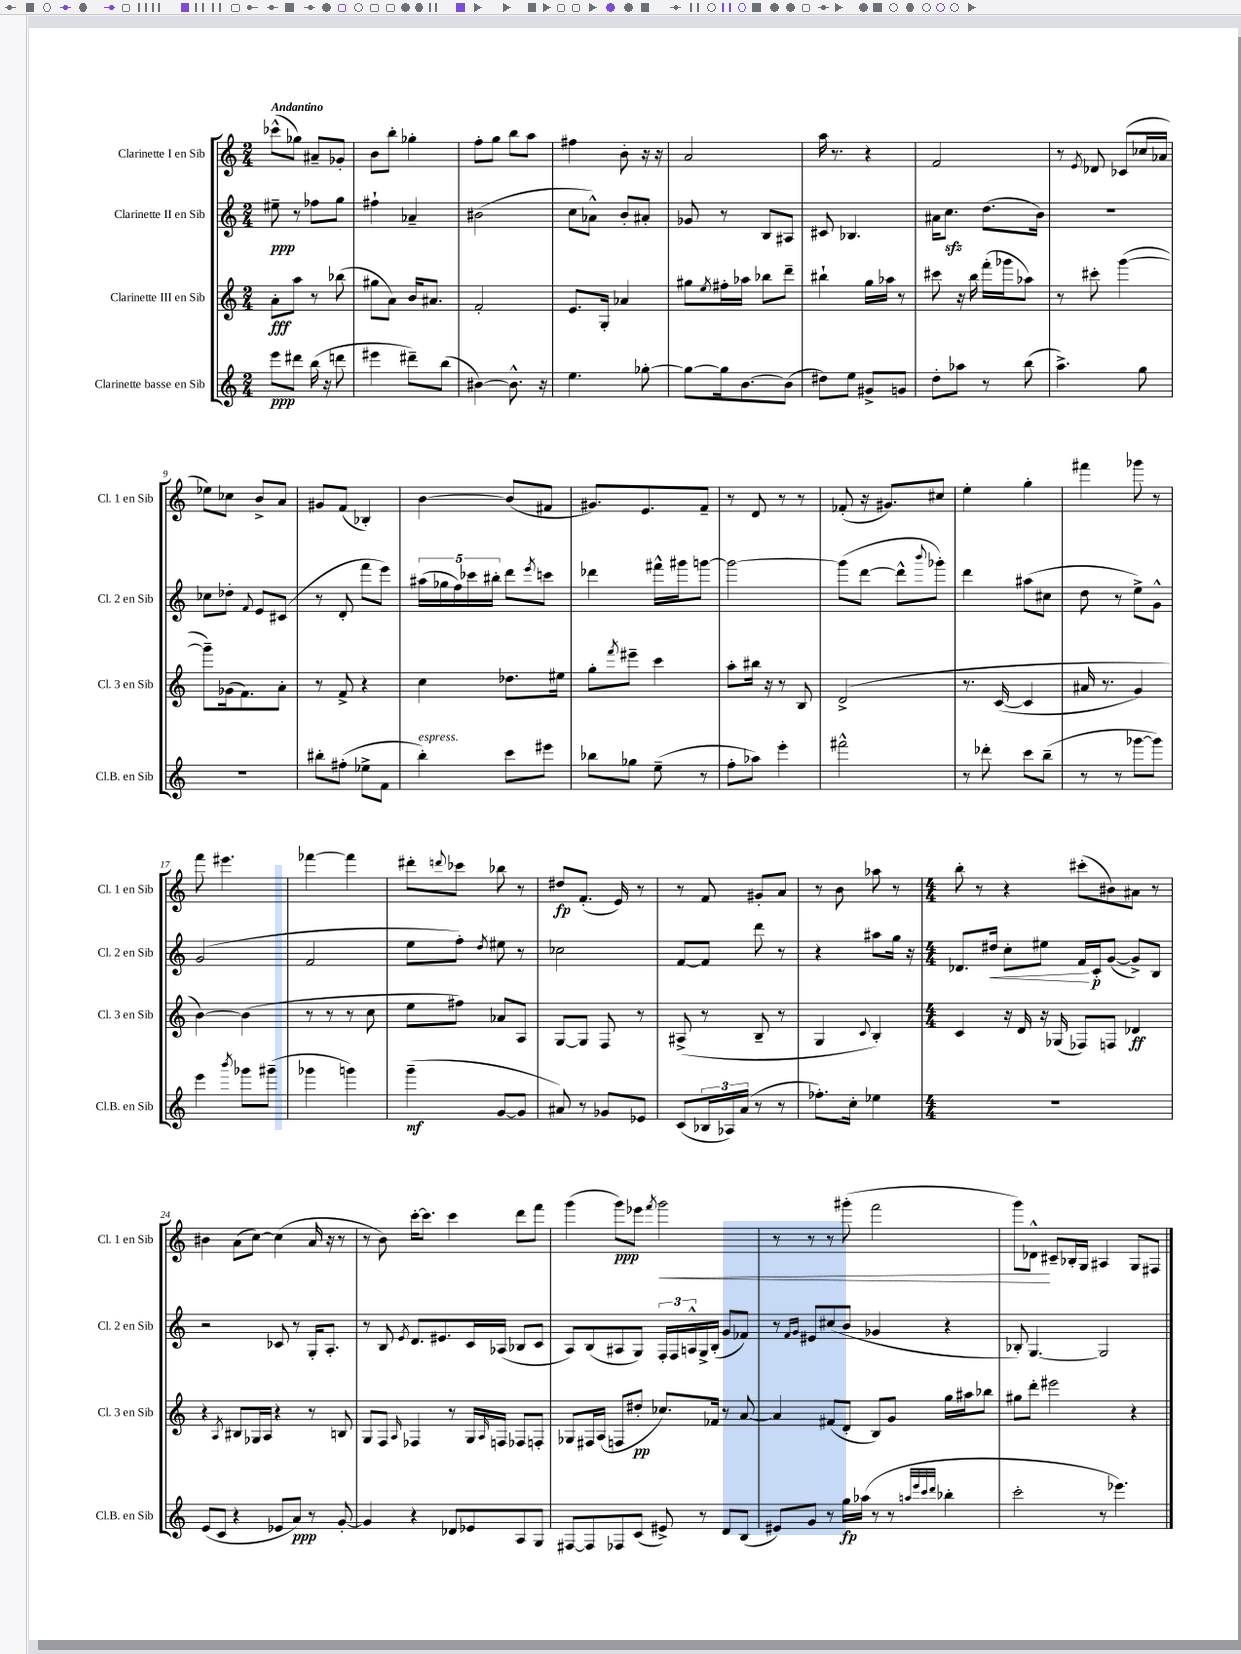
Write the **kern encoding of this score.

**kern	**dynam	**kern	**dynam	**kern	**dynam	**kern	**dynam
*part4	*part4	*part3	*part3	*part2	*part2	*part1	*part1
*staff4	*staff4	*staff3	*staff3	*staff2	*staff2	*staff1	*staff1
*I"Clarinette basse en Sib	*	*I"Clarinette III en Sib	*	*I"Clarinette II en Sib	*	*I"Clarinette I en Sib	*
*I'Cl.B. en Sib	*	*I'Cl. 3 en Sib	*	*I'Cl. 2 en Sib	*	*I'Cl. 1 en Sib	*
*clefG2	*	*clefG2	*	*clefG2	*	*clefG2	*
*k[]	*	*k[]	*	*k[]	*	*k[]	*
*M2/4	*	*M2/4	*	*M2/4	*	*M2/4	*
=1	=1	=1	=1	=1	=1	=1	=1
!	!	!	!	!	!	!LO:TX:a:B:t=Andantino	!
8eee\L	ppp	8a'\L	fff	8ee#X~\	ppp	(8ccc-X^^\L	.
8ddd#X\J	.	8aa\J	.	8r	.	8gg-X\J)	.
(16bb\	.	8r	.	8ff-X\L	.	8a#X~/L	.
16r	.	.	.	.	.	.	.
8dddn\	.	(8bb-X\	.	8gg\J	.	8g-X'/J	.
=2	=2	=2	=2	=2	=2	=2	=2
4eee#X\	.	8gg#X\L	.	4ff#X`\	.	8b\L	.
.	.	8a\J)	.	.	.	8bb'\J	.
8ddd#X~\L)	.	16b/KL	.	4a-X~/	.	4gg-X'\	.
.	.	8.a#X/J	.	.	.	.	.
(8bb\J	.	.	.	.	.	.	.
=3	=3	=3	=3	=3	=3	=3	=3
[4b#X\)	.	2f'/	.	(2b#X\	.	8ff'\L	.
.	.	.	.	.	.	8gg\J	.
8.b#^^\]	.	.	.	.	.	8bb\L	.
.	.	.	.	.	.	8aa\J	.
16r	.	.	.	.	.	.	.
=4	=4	=4	=4	=4	=4	=4	=4
4.ee\	.	8.e/L	.	8cc\L	.	4ff#X\	.
.	.	.	.	8a-X^^\J)	.	.	.
.	.	16G'/Jk	.	.	.	.	.
.	.	4a-X/	.	8b'/L	.	8b'\	.
[8gg-X'\	.	.	.	8a#X'/J	.	16r	.
.	.	.	.	.	.	16r	.
=5	=5	=5	=5	=5	=5	=5	=5
8gg-\L_	.	8gg#X\L	.	8g-X/	.	2a/	.
.	.	8qee/	.	.	.	.	.
16gg-\k]	.	16ff#X'\L	.	8r	.	.	.
[8.b\	.	16aa-X\JJ	.	.	.	.	.
.	.	8bb-X\L	.	8B/L	.	.	.
(8b\J]	.	8ddd~\J	.	8A#X/J	.	.	.
=6	=6	=6	=6	=6	=6	=6	=6
8dd#X\L)	.	4bb#X`\	.	8c#X/	.	16aa\	.
.	.	.	.	.	.	8.r	.
8ee\J	.	.	.	4.B-X/	.	.	.
8g#X^/L	.	16gg\LL	.	.	.	4r	.
.	.	16aa-X\JJ	.	.	.	.	.
8gn/J	.	8r	.	.	.	.	.
=7	=7	=7	=7	=7	=7	=7	=7
8dd'\L	.	8ccc#X\	.	16a#X\KL	.	2f/	.
.	.	.	.	8.cczz\J	.	.	.
8aa-X\J	.	16r	.	.	.	.	.
.	.	16bb\	.	.	.	.	.
8r	.	(16fff'\LL	.	(8.dd\L	.	.	.
.	.	16ggg-X\J	.	.	.	.	.
(8bb\	.	8aa-X\J)	.	.	.	.	.
.	.	.	.	16b\Jk)	.	.	.
=8	=8	=8	=8	=8	=8	=8	=8
4.aa^\)	.	8r	.	2r	.	8r	.
.	.	.	.	.	.	8qe/	.
.	.	8ccc#X'\	.	.	.	8d-X/	.
.	.	([4ggg\	.	.	.	(8c-X/L	.
8gg\	.	.	.	.	.	16cc-X/L	.
.	.	.	.	.	.	16a-X/JJ	.
!!LO:LB:g=z
=9	=9	=9	=9	=9	=9	=9	=9
2r	.	8ggg~\L])	.	8cc-X\L	.	8ee-X\L)	.
.	.	(16g-X\k	.	8dd-X'\J	.	8cc-X\J	.
.	.	8.f\)	.	.	.	.	.
.	.	.	.	8qqf/	.	.	.
.	.	.	.	8e/L	.	8b^/L	.
.	.	8a'\J	.	(8c#X/J	.	8a/J	.
=10	=10	=10	=10	=10	=10	=10	=10
8bb#X'\L	.	8r	.	8r	.	8g#X/L	.
(8ff#X'\J	.	8f^/	.	8d'/	.	(8f/J	.
8ee-X^\L	.	4r	.	8fff\L	.	4B-X'/)	.
8f\J	.	.	.	8eee\J)	.	.	.
=11	=11	=11	=11	=11	=11	=11	=11
!LO:TX:a:i:t=espress.	!	!	!	!	!	!	!
4bb'\)	.	4cc\	.	(20aa#X\LL	.	[4b\	.
.	.	.	.	20gg-X\	.	.	.
.	.	.	.	20ff\)	.	.	.
.	.	.	.	20ccc-X\	.	.	.
.	.	.	.	20bb#X'\JJ	.	.	.
8ccc\L	.	8.dd-X\L	.	8ddd\L	.	(8b/L]	.
.	.	.	.	8qeee/	.	.	.
8eee#X\J	.	.	.	8cccn\J	.	8f#X/J	.
.	.	16ee#X\Jk	.	.	.	.	.
=12	=12	=12	=12	=12	=12	=12	=12
8bb-X\L	.	8gg'\L	.	4ddd-X\	.	8.g#X/L)	.
.	.	8qfff/	.	.	.	.	.
8gg-X\J	.	8eee#X~\J	.	.	.	.	.
.	.	.	.	.	.	8.e/	.
(8ee~\	.	4ccc\	.	16fff#X^^\LL	.	.	.
.	.	.	.	16ggg#X\J	.	.	.
8r	.	.	.	[8gggn\J	.	8f~/J	.
=13	=13	=13	=13	=13	=13	=13	=13
8ff'\L	.	8aa'\L	.	2ggg\_	.	8r	.
8aa-X\J)	.	16bb#X\Jk	.	.	.	8d/	.
.	.	16r	.	.	.	.	.
4eee'\	.	8r	.	.	.	8r	.
.	.	8B/	.	.	.	8r	.
=14	=14	=14	=14	=14	=14	=14	=14
2fff#X^^\	.	(2d^/	.	(8ggg\L]	.	(8f-X'/	.
.	.	.	.	[8ddd\J	.	16r	.
.	.	.	.	.	.	8.g#X/L)	.
.	.	.	.	8ddd^^\L]	.	.	.
.	.	.	.	8qqbbb/	.	.	.
.	.	.	.	8ggg-X'\J)	.	8cc#X/J	.
=15	=15	=15	=15	=15	=15	=15	=15
8r	.	8.r	.	4ddd\	.	4ee'\	.
8ddd-X'\	.	.	.	.	.	.	.
.	.	([16c/	.	.	.	.	.
8ccc\L	.	4c/]	.	(8aa#X\L	.	4gg'\	.
(8bb~\J	.	.	.	8cc#X\J	.	.	.
=16	=16	=16	=16	=16	=16	=16	=16
8r	.	16a#X/	.	8dd\	.	4fff#X\	.
.	.	8.r	.	.	.	.	.
8r	.	.	.	8r	.	.	.
[8ggg-X\L	.	4g/)	.	8ee^\L)	.	8ggg-X\	.
8ggg-\J])	.	.	.	8g^^\J	.	8r	.
!!LO:LB:g=z
=17	=17	=17	=17	=17	=17	=17	=17
4eee\	.	[4b\)	.	(2g/	.	8fff\	.
.	.	.	.	.	.	4.eee#X\	.
8qbbb/	.	.	.	.	.	.	.
8ggg-X\L	.	(4b\]	.	.	.	.	.
(8ggg#X~\J	.	.	.	.	.	.	.
=18	=18	=18	=18	=18	=18	=18	=18
4ggg-X\	.	8r	.	2f/	.	[4fff-X\	.
.	.	8r	.	.	.	.	.
4gggn\)	.	8r	.	.	.	4fff-\]	.
.	.	8cc\	.	.	.	.	.
=19	=19	=19	=19	=19	=19	=19	=19
(4ggg~\	mf	8ee\L	.	8ee\L	.	8ddd#X'\L	.
.	.	.	.	.	.	8qqdddn/	.
.	.	8ff#X\J)	.	8ff'\J)	.	8ccc-X\J	.
.	.	.	.	8qdd/	.	.	.
[8g/L	.	8a-X/L	.	8ee#X\	.	8bb-X\	.
8g/J]	.	8A/J	.	8r	.	8r	.
=20	=20	=20	=20	=20	=20	=20	=20
8a#X/)	.	[8G/L	.	2cc-X\	.	8dd#X/L	fp
8r	.	8G/J]	.	.	.	(8.f'/J	.
8g-X/L	.	8F/	.	.	.	.	.
.	.	.	.	.	.	16e/)	.
8e-X/J	.	8r	.	.	.	8r	.
=21	=21	=21	=21	=21	=21	=21	=21
(8c/L	.	(8A#X^/	.	[8f/L	.	8r	.
24B-X/L	.	8r	.	8f/J]	.	8f/	.
24A-X/)	.	.	.	.	.	.	.
(24a/JJ	.	.	.	.	.	.	.
8r	.	8B~/	.	8ddd\	.	8g#X'/L	.
8r	.	8r	.	8r	.	8a/J	.
=22	=22	=22	=22	=22	=22	=22	=22
8.ff-X'\L)	.	4G/	.	4r	.	8r	.
.	.	.	.	.	.	8b\	.
16cc'\Jk	.	.	.	.	.	.	.
.	.	8qqc/	.	.	.	.	.
4ee-X\	.	4B'/)	.	8aa#X\L	.	8aa-X\	.
.	.	.	.	16gg\Jk	.	8r	.
.	.	.	.	16r	.	.	.
=23	=23	=23	=23	=23	=23	=23	=23
*M4/4	*	*M4/4	*	*M4/4	*	*M4/4	*
1r	.	4c/	.	8.d-X/L	.	8bb'\	.
.	.	.	.	.	.	8r	.
!	!	!	!	!	!LO:HP:b	!	!
.	.	.	.	16dd#X/Jk	<	.	.
.	.	16r	.	8cc'\L	.	4r	.
.	.	16d/	.	.	.	.	.
.	.	16r	.	8ee#X\J	.	.	.
.	.	(16G-X/	.	.	.	.	.
.	.	8F-X/L)	.	16f/LL	.	(8ccc#X'\L	.
.	.	.	.	16c'/J	[ p	.	.
.	.	8Fn/J	.	([8g/J	.	8b#X\)	.
.	.	4d-X/	ff	8g^/L])	.	8a#X\J	.
.	.	.	.	8B/J	.	8r	.
!!LO:LB:g=z
=24	=24	=24	=24	=24	=24	=24	=24
(8e/L	.	4r	.	2r	.	4b#X\	.
8c/J	.	.	.	.	.	.	.
.	.	8qA/	.	.	.	.	.
4r	.	8B#X/L	.	.	.	(8a\L	.
.	.	16G-X/L	.	.	.	[8cc\J)	.
.	.	16A/JJ	.	.	.	.	.
8e-X/L	.	4r	.	8c-X/	.	(4cc\]	.
8a/J)	ppp	.	.	8r	.	.	.
8r	.	8r	.	16G'/KL	.	16a/	.
.	.	.	.	8.A'/J	.	16r	.
[8g'/	.	8Bn/	.	.	.	8r	.
=25	=25	=25	=25	=25	=25	=25	=25
4g/]	.	8G/L	.	8r	.	8r	.
.	.	8F/J	.	8B/	.	8b\)	.
.	.	16qqA/	.	8qe/	.	.	.
4r	.	4F-X/	.	8.d/L	.	[16ccc'\KL	.
.	.	.	.	.	.	8.ccc\J]	.
.	.	.	.	8.e#X/	.	.	.
8d-X/L	.	8r	.	.	.	4ccc\	.
8e-X/	.	16G/LL	.	16c/L	.	.	.
.	.	16qqA/	.	.	.	.	.
.	.	16Fn/JJ	.	(16A-X/JJ	.	.	.
8A/	.	8F-X/L	.	8B-X/L	.	8ddd\L	.
8G/J	.	8Fn'/J	.	8c/J	.	8fff\J	.
=26	=26	=26	=26	=26	=26	=26	=26
[8F#X/L	.	8G-X/L	.	8A/L)	.	(4ggg\	.
8F#/]	.	16F#X/L	.	(8B/	.	.	.
.	.	(16A/JJ	.	.	.	.	.
8F-X/	.	8Fn/L	.	8A#X/	.	8ggg\L)	ppp
(8c/J	.	8dd#X'/J	pp	8G/J)	.	8eee-X\J	.
.	.	.	.	.	.	8qfff/	.
!	!	!	!	!	!	!	!LO:HP:b
8e#X^/)	.	8.cc-X/L)	.	24F'/LL	.	2ggg\	<
.	.	.	.	24F/	.	.	.
.	.	.	.	24An^^/	.	.	.
8r	.	.	.	16G^/	.	.	.
.	.	16f-X/Jk	.	(16B'/JJ	.	.	.
8d/L	.	8r	.	8g/L	.	.	.
(8B/J	.	[8a/	.	8f-X/J)	.	.	.
=27	=27	=27	=27	=27	=27	=27	=27
8e#X/L)	.	4a/]	.	8r	.	8r	.
.	.	.	.	16qqf/LL	.	.	.
.	.	.	.	16qqg/JJ	.	.	.
8g/J	.	.	.	8e#X/L	.	8r	.
8r	.	(8f#X/L	.	(8cc#X/	.	8r	.
16gg\LL	fp	8d'/J	.	8b/J	.	(8ggg#X'\	.
(16aa-X\JJ	.	.	.	.	.	.	.
8r	.	8B/L)	.	4g-X/	.	2fff\	.
8r	.	8g/J	.	.	.	.	.
32qqaan/LLL	.	.	.	.	.	.	.
32qqeee/	.	.	.	.	.	.	.
32qqccc/	.	.	.	.	.	.	.
32qqddd/JJJ	.	.	.	.	.	.	.
4bb-X'\	.	16gg\LL	.	4r	.	.	.
.	.	16aa#X\J	.	.	.	.	.
.	.	8bb-X\J	.	.	.	.	.
=28	=28	=28	=28	=28	=28	=28	=28
2ccc'\	.	8gg#X\L	.	8B-X'/)	.	8ggg\L)	.
.	.	8ddd'\J	.	[4.G/	.	8d-X^^\J	.
.	.	2eee#X\	.	.	.	8c#X~/L	[
.	.	.	.	.	.	16B-X'/L	.
.	.	.	.	.	.	16G/JJ	.
8r	.	.	.	2G/]	.	4A#X/	.
4.eee-X\)	.	.	.	.	.	.	.
.	.	4r	.	.	.	8G/L	.
.	.	.	.	.	.	8F#X/J	.
==	==	==	==	==	==	==	==
*-	*-	*-	*-	*-	*-	*-	*-
